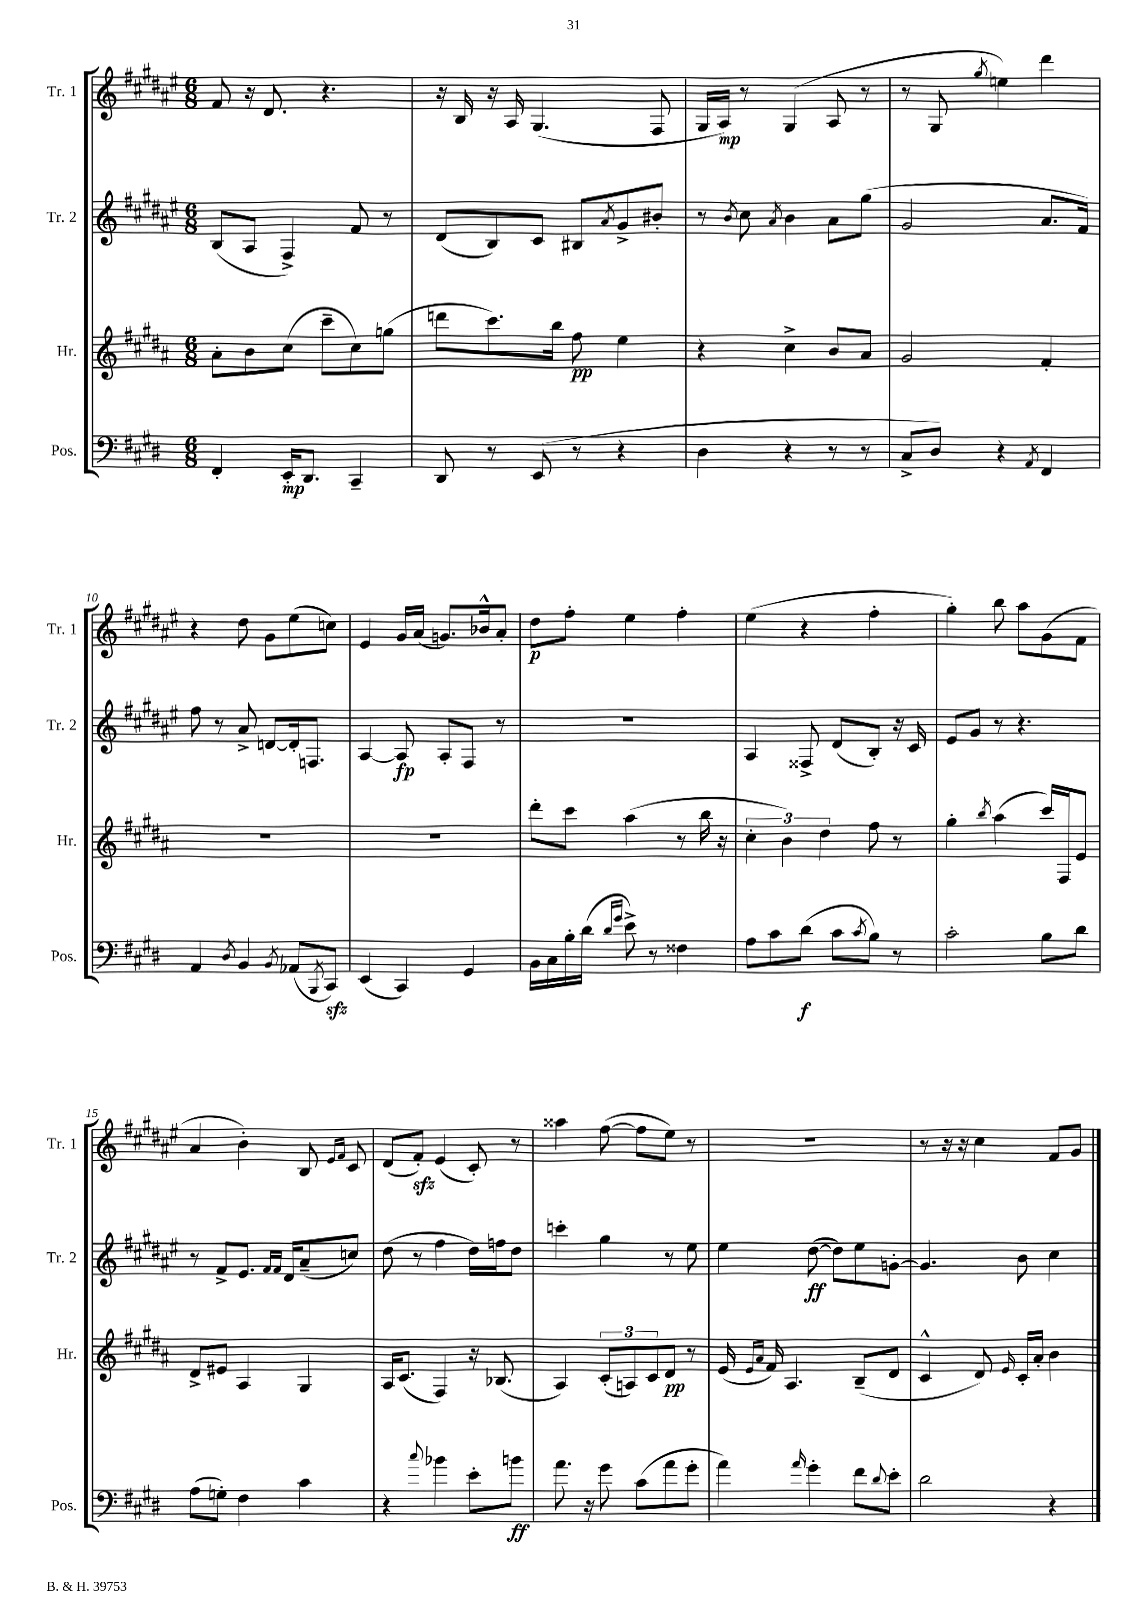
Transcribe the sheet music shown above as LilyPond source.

<<
\new StaffGroup <<
\new Staff = "s0" \with { instrumentName = "Tr. 1" shortInstrumentName = "Tr. 1" } {
    \clef treble \key fis \major \numericTimeSignature \time 6/8
    fis'8 r16 dis'8. r4. |
    r16 b16 r16 ais16 gis4.( fis8 |
    gis16 ais16\mp) r8 gis4( ais8 r8 |
    r8 gis8 \acciaccatura { gis''8 } e''4) dis'''4 |
    r4 dis''8 gis'8 eis''8( c''8) |
    eis'4 gis'16 ais'16( g'8.) bes'16-^ ais'8-. |
    dis''8\p fis''8-. eis''4 fis''4-. |
    eis''4( r4 fis''4-. |
    gis''4-.) b''8 ais''8 gis'8( fis'8 |
    ais'4 b'4-.) b8 \grace { eis'16 fis'16 } cis'8 |
    dis'8( fis'8-.\sfz) eis'4( cis'8-.) r8 |
    aisis''4 fis''8~( fis''8 eis''8) r8 |
    R2. |
    r8 r16 r16 cis''4 fis'8 gis'8 \bar "|." |
}
\new Staff = "s1" \with { instrumentName = "Tr. 2" shortInstrumentName = "Tr. 2" } {
    \clef treble \key fis \major \numericTimeSignature \time 6/8
    b8( ais8 fis4->) fis'8 r8 |
    dis'8( b8) cis'8 bis8 \acciaccatura { ais'8 } gis'8-> bis'8-. |
    r8 \acciaccatura { b'8 } cis''8 \acciaccatura { ais'8 } b'4 ais'8 gis''8( |
    gis'2 ais'8. fis'16) |
    fis''8 r8 ais'8-> d'8~ d'16-. f8. |
    ais4~ ais8\fp ais8-. fis8 r8 |
    R2. |
    ais4 fisis8-> dis'8( b8-.) r16 cis'16 |
    eis'8 gis'8 r8 r4. |
    r8 fis'8-> eis'8. \grace { fis'16 fis'16 } dis'16 ais'8--( c''8) |
    dis''8( r8 fis''4 dis''16) f''16 dis''8 |
    c'''4-. gis''4 r8 eis''8 |
    eis''4 dis''8~\ff( dis''8) eis''8 g'8~-. |
    g'4. b'8 cis''4 \bar "|." |
}
\new Staff = "s2" \with { instrumentName = "Hr." shortInstrumentName = "Hr." } {
    \clef treble \key b \major \numericTimeSignature \time 6/8
    ais'8-. b'8 cis''8( cis'''8-- cis''8) g''8( |
    d'''8 cis'''8.) b''16 fis''8\pp e''4 |
    r4 cis''4-> b'8 ais'8 |
    gis'2 fis'4-. |
    R2. |
    R2. |
    dis'''8-. cis'''8 ais''4( r8 b''16 r16 |
    \tuplet 3/2 { cis''4-. b'4) dis''4 } fis''8 r8 |
    gis''4-. \acciaccatura { b''8 } ais''4( cis'''16) fis16 e'8 |
    dis'8-> eis'8 ais4 gis4 |
    ais16 cis'8.( fis4) r16 bes8.( |
    ais4) \tuplet 3/2 { cis'8-.( a8) cis'8 } dis'8\pp r8 |
    e'16( \grace { e'16 ais'16 } fis'16) ais4. b8--( dis'8 |
    cis'4-^ dis'8) \grace { e'16 } cis'16-. ais'16-. b'4 \bar "|." |
}
\new Staff = "s3" \with { instrumentName = "Pos." shortInstrumentName = "Pos." } {
    \clef bass \key e \major \numericTimeSignature \time 6/8
    fis,4-. e,16-.\mp dis,8. cis,4-- |
    dis,8 r8 e,8( r8 r4 |
    dis4 r4 r8 r8 |
    cis8-> dis8) r4 \acciaccatura { a,8 } fis,4 |
    a,4 \acciaccatura { dis8 } b,4 \acciaccatura { b,8 } aes,8( \acciaccatura { b,,8 } cis,8\sfz) |
    e,4( cis,4) gis,4 |
    b,16 cis16 b16-. dis'16( \grace { dis'16 gis'16 } e'8->) r8 fisis4 |
    a8 cis'8 dis'8\f( cis'8 \acciaccatura { cis'8 } b8) r8 |
    cis'2-. b8 dis'8 |
    a8( g8-.) fis4 cis'4 |
    r4 \appoggiatura { cis''8 } bes'4 e'8-. b'8\ff |
    a'8. r16 gis'8 cis'8( a'8 gis'8-. |
    a'4) \grace { a'16 } gis'4-. fis'8 \appoggiatura { dis'8 } e'8-. |
    dis'2 r4 \bar "|." |
}
>>
>>
\layout { \context { \Score currentBarNumber = #6 \override BarNumber.break-visibility = ##(#f #t #t) barNumberVisibility = #(every-nth-bar-number-visible 5) } }
